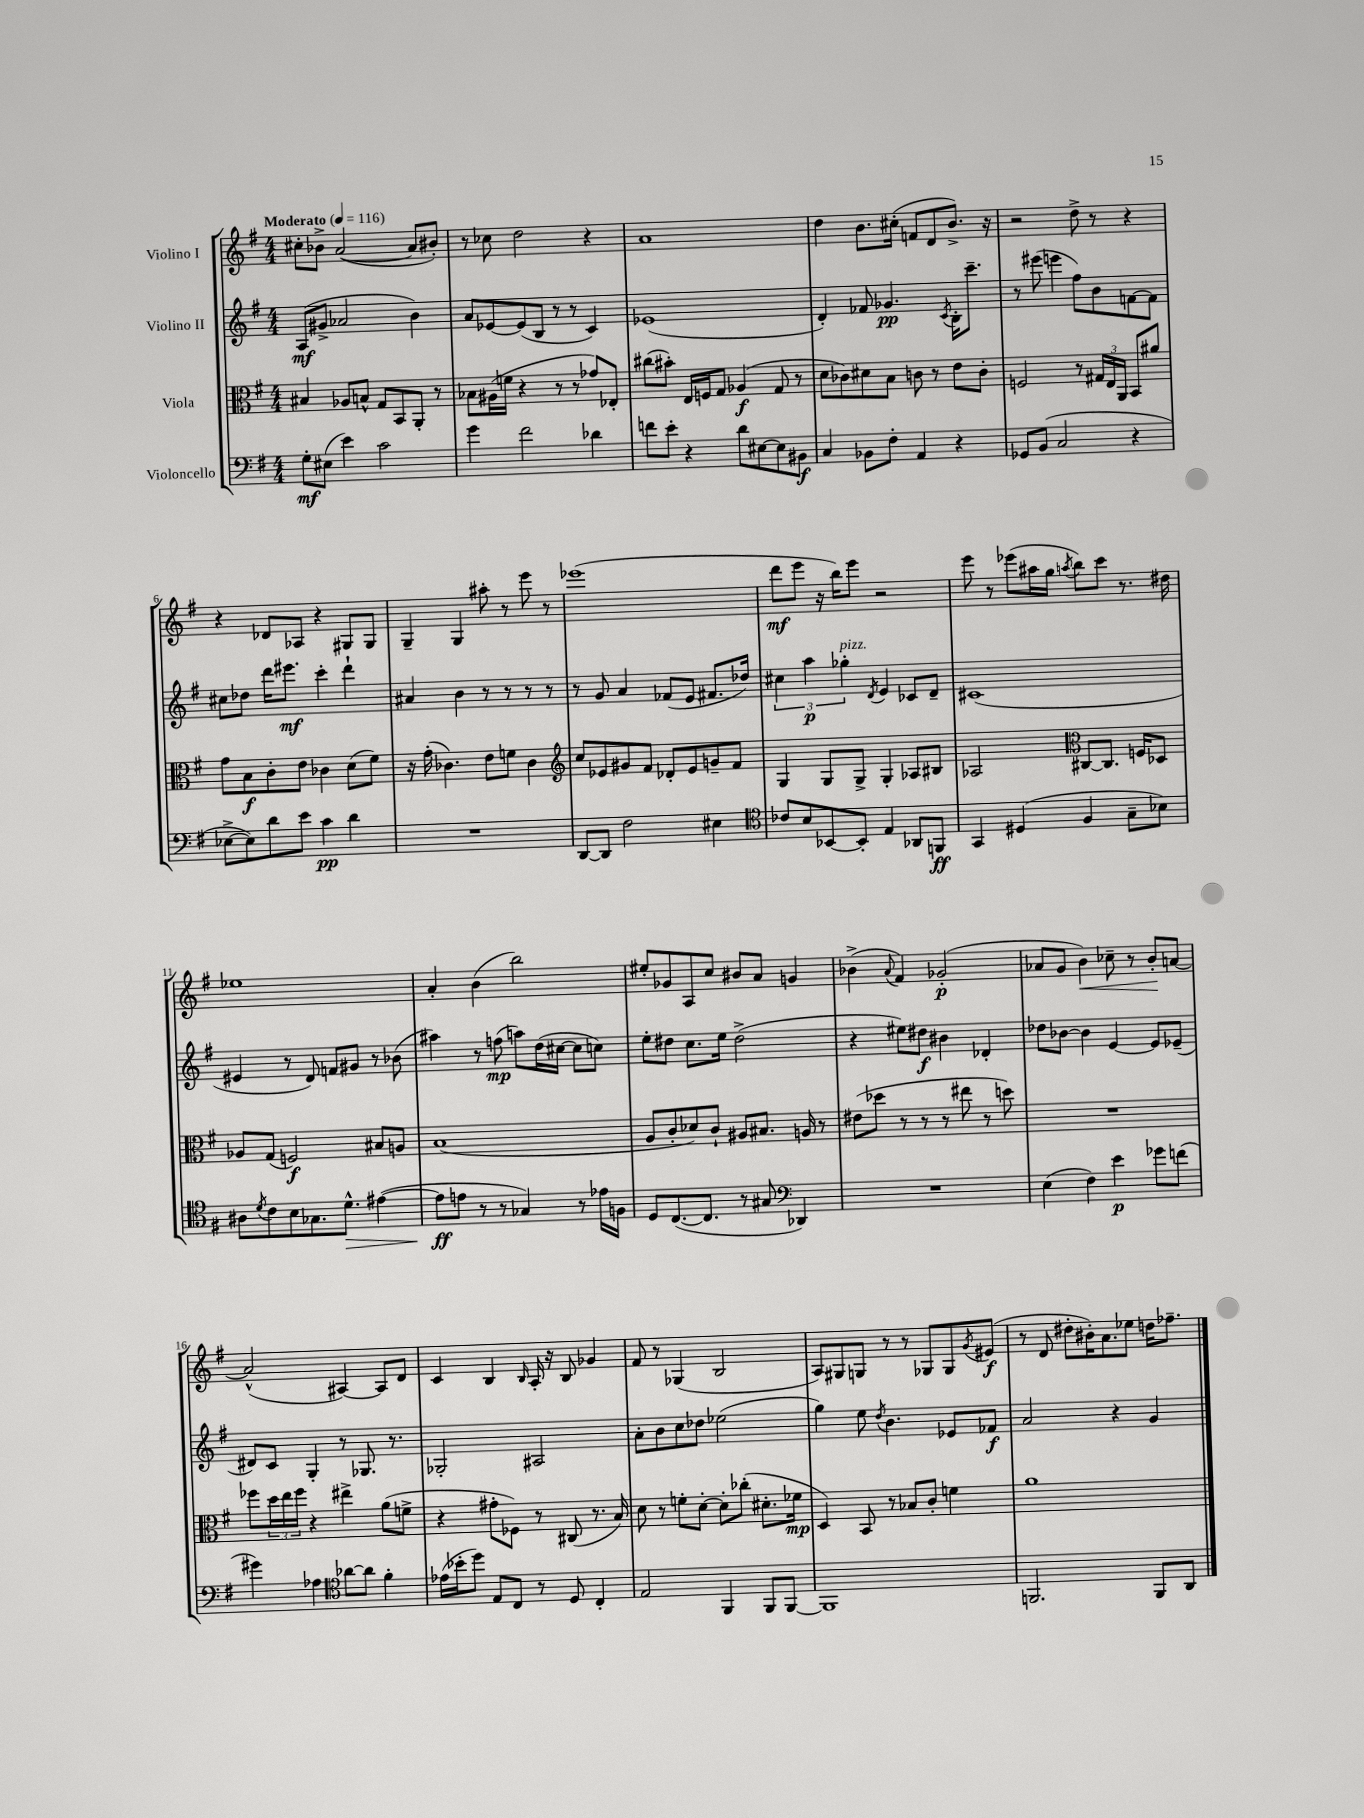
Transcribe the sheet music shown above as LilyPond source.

<<
\new StaffGroup <<
\new Staff = "s0" \with { instrumentName = "Violino I" } {
    \clef treble \key g \major \numericTimeSignature \time 4/4 \tempo "Moderato" 4 = 116
    cis''8-. bes'8-> a'2~( a'8 bis'8-.) |
    r8 ces''8 d''2 r4 |
    a'1 |
    d''4 b'8. cis''16-.( f'8 d'8 b'8.->) r16 |
    r2 d''8-> r8 r4 |
    r4 des'8 aes8 r4 gis8 gis8 |
    g4-- g4 ais''8-. r8 e'''8 r8 |
    ees'''1( |
    d'''8\mf e'''8 r16 b''16) e'''8 r2 |
    e'''8 r8 ees'''8( ais''16 g''16 \acciaccatura { a''8 } b''8) c'''8 r8. dis''16 |
    ees''1 |
    a'4-. b'4( b''2) |
    eis''8-. ges'8 a8 c''8 bis'8 a'8 g'4 |
    bes'4->( \appoggiatura { a'8 } fis'4) ges'2-.\p( |
    aes'8 g'8 b'4\<) ces''8-- r8 b'8-.\! a'8~ |
    a'2-^( ais4~) ais8 d'8 |
    c'4 b4 \grace { b16 } a16-. r16 b8 ges'4 |
    fis'8 r8 ges4( b2 |
    a8) gis8 g8 r8 r8 ges8 ges8 \acciaccatura { g'8 } eis'8\f( |
    r8 d'8 dis''8-. bis'16-.) a'8. ees''8 d''16 fes''8.-- \bar "|." |
}
\new Staff = "s1" \with { instrumentName = "Violino II" } {
    \clef treble \key g \major \numericTimeSignature \time 4/4
    a8\mf( gis'8-> aes'2 b'4) |
    a'8 ees'8~ ees'8( b8 r8 r8 c'4) |
    ees'1( |
    d'4-.) fes'8 ges'4.\pp \acciaccatura { c'8 } b16-. c'''8.-- |
    r8 eis'''8( e'''4 fis''8) b'8 f'8~ f'8 |
    cis''8 des''8 d'''16 eis'''8.\mf c'''4-. d'''4-! |
    ais'4 b'4 r8 r8 r8 r8 |
    r8 g'8 a'4 fes'8( e'8 fis'8. des''16) |
    \tuplet 3/2 { cis''4 a''4\p ges''4-.^\markup { \italic "pizz." } } \acciaccatura { d'8 } e'4 ces'8 d'8-- |
    cis'1( |
    eis'4 r8 d'8) f'8 gis'8 r8 bes'8( |
    ais''4) r8 f''8\mp( a''8) d''16( cis''16~ cis''8 c''8) |
    e''8-. dis''8 c''8. e''16 dis''2->( |
    r4 eis''8) dis''8\f bis'4 des'4-. |
    des''8 bes'8~ bes'4 e'4~ e'8 ees'8--( |
    dis'8) c'8 g4-. r8 ges8. r8. |
    ges2-. ais2 |
    a'8-. b'8 c''8 des''8 ees''2( |
    g''4) e''8 \acciaccatura { d''8 } b'4. ees'8 fes'8\f |
    a'2 r4 g'4 \bar "|." |
}
\new Staff = "s2" \with { instrumentName = "Viola" } {
    \clef alto \key g \major \numericTimeSignature \time 4/4
    bis4 aes8 b8-^ g8 b,8 a,8-. r8 |
    bes8 ais16( f'16 r4 r8 r8 ges'8) ees8-. |
    cis''8( bis'8-.) e16 f16 g8 aes4\f( g8 r8 |
    d'8 ces'8) dis'8 b8 c'8 r8 e'8 c'8-. |
    f2 r8 \tuplet 3/2 { gis16 e16 a,16 } b,8 ais'8 |
    g'8 b8\f c'8-. e'8 ces'4 d'8( fis'8) |
    r16 g'16-.( ces'4.) e'8 f'8 ces'4 |
    \clef treble c''8 ees'8 gis'8 fis'8 des'8-. ees'8 g'8-- fis'8 |
    g4 g8 g8-> g4-. aes8 bis8 |
    aes2 \clef alto cis8~ cis8. f16 des8 |
    aes8 g8( f2\f) bis8 a8 |
    b1( |
    a8 c'8-. des'8) c'8-! ais8 bis8. a16 r8 |
    eis'8( des''8 r8 r8 r8 eis''8 r8 d''8) |
    R1 |
    fes''8 \tuplet 3/2 { d''16 e''16 fes''16 } r4 eis''4-> a'8( f'8-> |
    r4 gis'8-. fes8) r8 cis8( r8. b16) |
    d'8 r8 f'8-. d'8~-. d'8-. ces''8-.( dis'8.-. fes'16\mp |
    d4) b,8 r8 bes8 c'8-. f'4 |
    a'1 \bar "|." |
}
\new Staff = "s3" \with { instrumentName = "Violoncello" } {
    \clef bass \key g \major \numericTimeSignature \time 4/4
    g8-.\mf eis8( e'4) c'2 |
    g'4 fis'2 des'4 |
    f'8 e'8-. r4 d'8 eis8~ eis8 bis,8\f |
    c4 bes,8 fis8-. a,4 r4 |
    ges,8 b,8( c2 r4 |
    ees8~-> ees8) d'8 e'8 c'4\pp d'4 |
    R1 |
    d,8~ d,8 fis2 eis4 |
    \clef tenor ces'8 b8 bes,8~ bes,8-. e4 aes,8 f,8\ff |
    g,4 dis4( fis4 g8-- bes8) |
    ais8 \acciaccatura { d'8 } c'8 b8 ges8. d'8.-^\> eis'4~( |
    eis'8\ff\! e'8 r8 r8 ges4) r8 ees'16 f16 |
    d8 c8.~( c8. r8 gis8 \clef bass des,4) |
    R1 |
    e4( fis4) e'4\p ges'8 f'8( |
    gis'4) aes4 \clef tenor aes'8~ aes'8 fis'4-. |
    ees'16( bes'16-. d''8) e8 c8 r8 d8 c4-. |
    e2 fis,4 fis,8 fis,8~ |
    fis,1 |
    f,2. f,8 a,8 \bar "|." |
}
>>
>>
